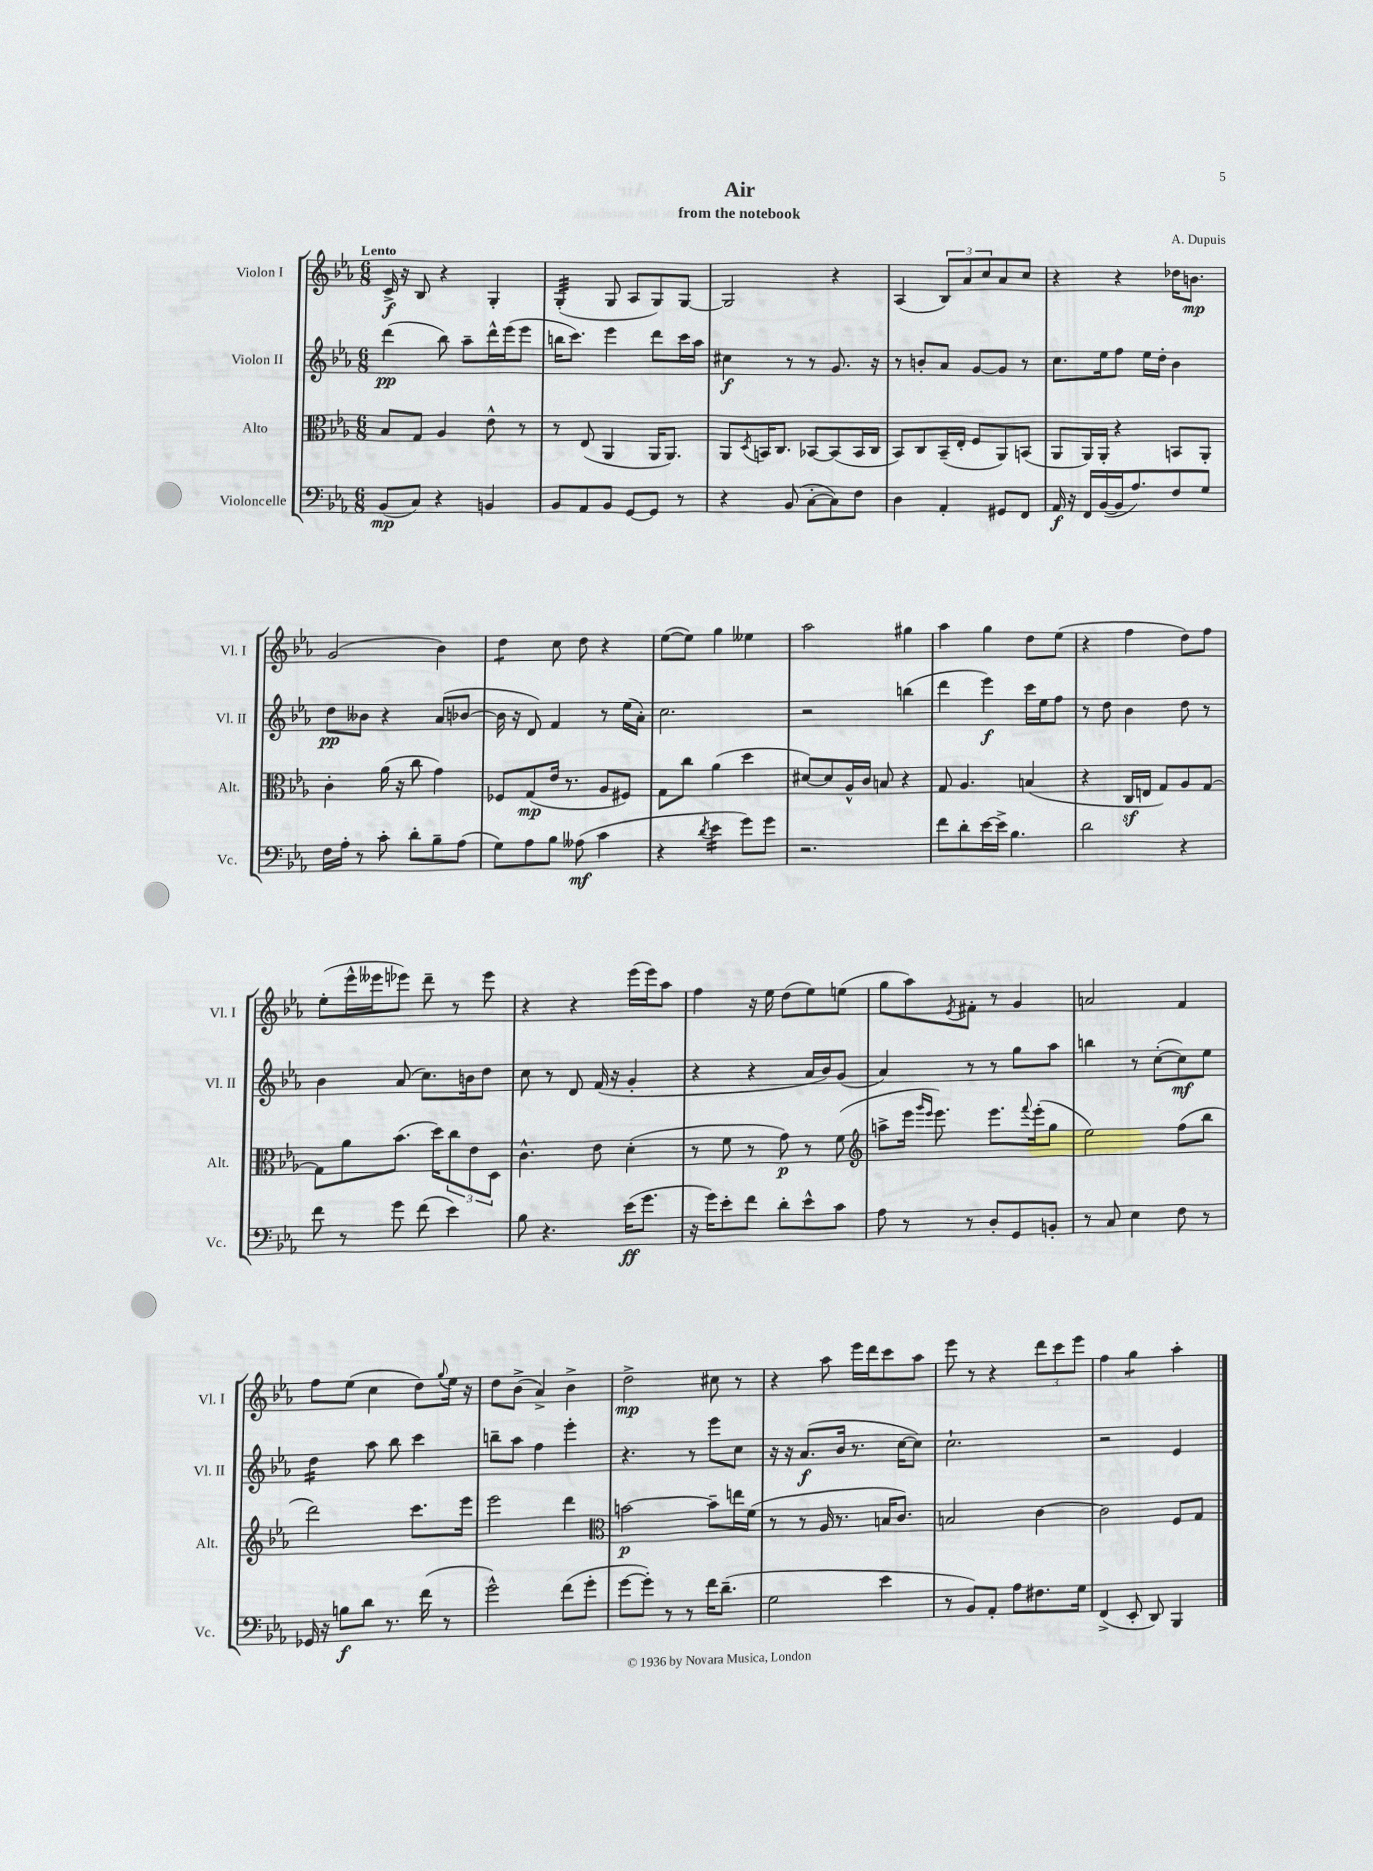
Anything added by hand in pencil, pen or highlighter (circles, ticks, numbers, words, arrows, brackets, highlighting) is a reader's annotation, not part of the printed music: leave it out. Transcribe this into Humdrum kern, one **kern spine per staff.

**kern	**kern	**kern	**kern
*staff4	*staff3	*staff2	*staff1
*clefF4	*clefC3	*clefG2	*clefG2
*k[b-e-a-]	*k[b-e-a-]	*k[b-e-a-]	*k[b-e-a-]
*M6/8	*M6/8	*M6/8	*M6/8
(8BB-	8B-	(4ddd	16c^
.	.	.	16r
8C)	8G	.	8B-
4r	4A-	8bb-)	4r
.	.	8aa-~	.
4BB	8e-^^	16ddd^^	4G'
.	.	(16eee-	.
.	8r	8eee-	.
=	=	=	=
8BB-	8r	16bb	(4G'
.	.	8.ccc)	.
8AA-	(8E-	.	.
8BB-	4AA-	4eee-	8G
[8GG	.	.	8A-
8GG]	16AA-	8ddd	8G)
.	8.AA-)	.	.
8r	.	16ccc	[8G
.	.	16aa-	.
=	=	=	=
4r	8AA-	4cc#	2G]
.	8qD	.	.
.	16BB	.	.
.	8.C	.	.
(8BB-	.	8r	.
[8C'	[8BB-	8r	.
8C])	(8BB-]	8.g	4r
8F	16BB-	.	.
.	16C	16r	.
=	=	=	=
4D	8BB-)	8r	(4A-
.	8C	8b'	.
4AA-'	(16BB-~	8a-	12B-)
.	16E-'	.	.
.	.	.	12a-
.	8F	[8g	.
.	.	.	12cc
8GG#	8AA-)	8g]	8a-
8FF	(8BB	8r	8cc
=	=	=	=
16AA-	8AA-	8.cc	4r
16r	.	.	.
16FF	16AA-)	.	.
([16BB-	16AA-'	16ee-	.
16BB-]	4r	8ff	4r
8.A-)	.	.	.
.	.	16ee-	.
.	.	16dd'	.
8F	8BB	4b-	16dd-
.	.	.	8.b
8G	8AA-'	.	.
=	=	=	=
16F	4c'	8dd	(2g
16A-'	.	.	.
8r	.	8b--	.
8c'	(16a-	4r	.
.	16r	.	.
8d'	8cc	.	.
8B-~	4g)	(8a-	4b-)
(8A-	.	[8b-	.
=	=	=	=
8G)	8F-	16b-]	4dd
.	.	16r	.
8A-	(8G	8d)	.
8B-	16e-	4f	8cc
.	8.r	.	.
(8A--	.	.	8dd
4c	8A-	8r	4r
.	8F#)	(16ee-	.
.	.	16a-')	.
=	=	=	=
4r	8G	2.cc	([8ee-
.	8cc	.	8ee-])
8qd	.	.	.
4e-	(4a-	.	4gg
8g)	4dd	.	4ee--
8g	.	.	.
=	=	=	=
2.r	[8d#)	2r	2aa-
.	8d#]	.	.
.	16A-^^	.	.
.	16c	.	.
.	8B	.	.
.	4r	(4bb	4gg#
=	=	=	=
8f	8G	4ddd	4aa-
8d'	4.A-	.	.
[16e-	.	4eee-)	4gg
16e-^]	.	.	.
4.B-	.	.	.
.	(4B	16ccc	8dd
.	.	16ee-	.
.	.	8ff	(8ee-
=	=	=	=
2d	4r	8r	4r
.	.	8dd	.
.	16C	4b-	4ff
.	16E	.	.
.	8G)	.	.
4r	8A-	8dd	8dd)
.	[8G	8r	8ff
=	=	=	=
8f	8G]	4b-	(8ee-'
8r	8a-	.	16eee-^^
.	.	.	16eee--
8g	(8.b-	(8a-	8eee-)
(8f	.	8.cc)	8ddd~
.	16dd)	.	.
4e-)	12cc	.	8r
.	.	16b	.
.	12e-	.	.
.	.	8dd	8eee-
.	12D	.	.
=	=	=	=
8B-	4.c^^	8cc	4r
4.r	.	8r	.
.	.	8d	4r
.	8e-	(16f	.
.	.	16r	.
(16e-	(4d'	4g'	(16eee-
8.g	.	.	16eee-)
.	.	.	8aa-
=	=	=	=
16r	8r	4r	4ff
16g)	.	.	.
8e-'	8f	.	.
8f	8r	4r	16r
.	.	.	16ee-
8d'	8g)	.	(8dd
8e-^^	8r	16a-	8ee-)
.	.	16b-)	.
8c	(8f	(8g	(8ee
=	=	=	=
*	*clefG2	*	*
8A-	8aa^	4a-)	8gg
8r	16eee-	.	8aa-)
.	16qqggg	.	.
.	16qqeee-	.	.
.	8.eee-)	.	.
.	.	.	8qe-
8r	.	8r	8f#'
8D'	8.eee-	8r	8r
8GG	.	8gg	4g
.	8qqfff	.	.
.	(16eee-'	.	.
8BB'	8gg	8aa-	.
=	=	=	=
8r	2ee-)	4bb	2a
8C	.	.	.
4E-	.	8r	.
.	.	([8cc'	.
8F	(8ff	8cc])	4f
8r	8bb-	8ee-	.
=	=	=	=
16GG-	2ddd)	4dd	8ff
16r	.	.	.
8B	.	.	(8ee-
8d	.	8aa-	4cc
8.r	.	8bb-	.
.	8.ccc	4ccc	8dd)
(16f	.	.	.
.	.	.	8qqgg
8r	.	.	16ee-
.	16eee-	.	16r
=	=	=	=
2g^^)	2eee-	8bb~	8dd
.	.	8aa-	(8b-^
.	.	4ff	4a-^)
(8f	4ddd	4eee-'	4b-^
8g'	.	.	.
=	=	=	=
*	*clefC3	*	*
[8g	[2b	4.r	2dd^
8g'])	.	.	.
8r	.	.	.
8r	.	8r	.
16f	8b~]	8eee-	8cc#
(8.d~	.	.	.
.	16ee	8cc	8r
.	(16f	.	.
=	=	=	=
2G	8r	16r	4r
.	.	16r	.
.	8r	(8.a-	.
.	16A-	.	8aa-
.	8.r	16b-	.
.	.	8.r	16eee-
.	.	.	16ddd
4e-	16B	.	8ccc
.	8.c)	[16cc	.
.	.	8cc])	8aa-
=	=	=	=
8r	2B	2.cc`	8eee-
8BB-)	.	.	8r
8AA-'	.	.	4r
8A-	.	.	.
8.F#	[4c	.	12ddd
.	.	.	12ccc
.	.	.	12eee-
16G	.	.	.
=	=	=	=
(4FF^	2c]	2r	4ff
8EE-'	.	.	4gg
8DD)	.	.	.
4BBB-	8F	4e-	4aa-'
.	8G	.	.
==	==	==	==
*-	*-	*-	*-
